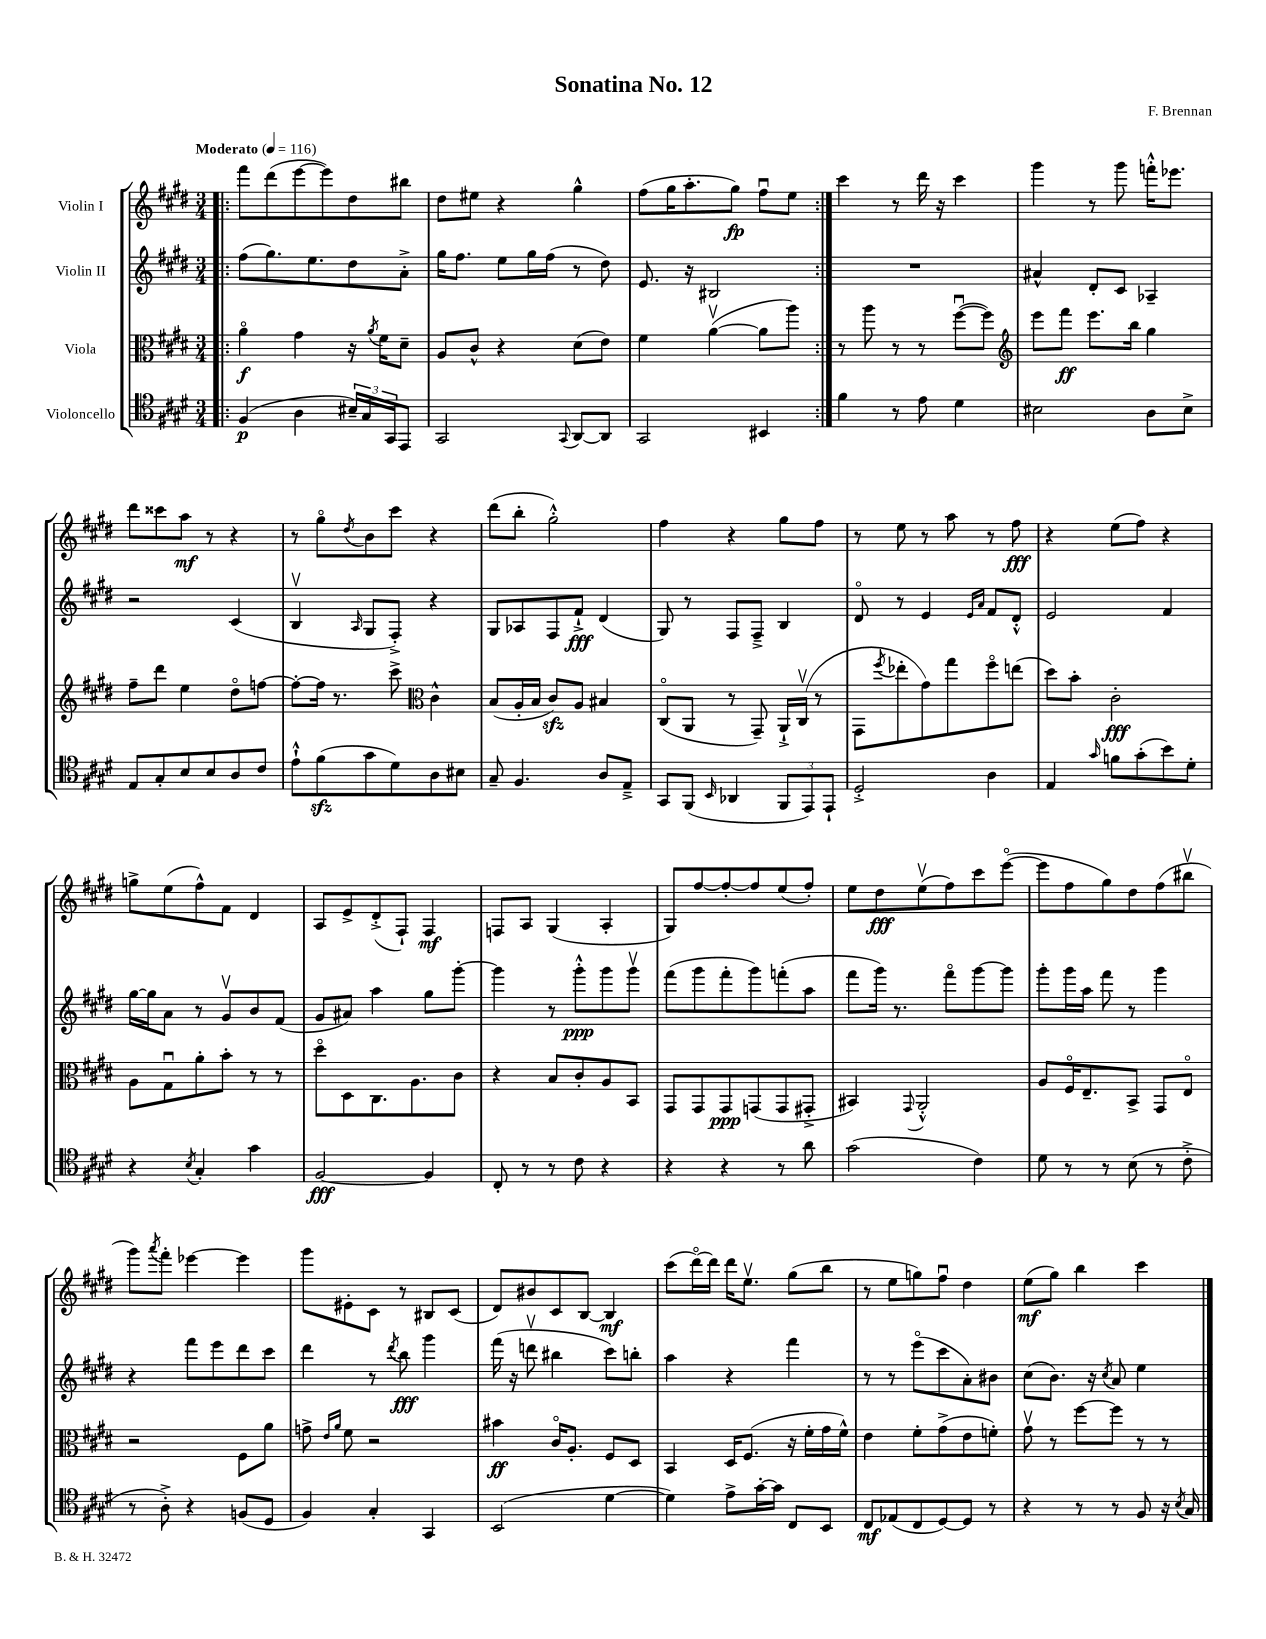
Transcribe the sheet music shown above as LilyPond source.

\header { title = "Sonatina No. 12" composer = "F. Brennan" }
<<
\new StaffGroup <<
\new Staff = "s0" \with { instrumentName = "Violin I" } {
    \clef treble \key e \major \numericTimeSignature \time 3/4 \tempo "Moderato" 4 = 116
    \repeat volta 2 { \bar ".|:" fis'''8 dis'''8( e'''8~ e'''8) dis''8 bis''8 |
    dis''8 eis''8 r4 gis''4-^ |
    fis''8( gis''16 a''8.-. gis''8\fp) fis''8\downbow e''8 | }
    cis'''4 r8 dis'''16 r16 cis'''4 |
    gis'''4 r8 gis'''8 f'''16-.-^ ees'''8. |
    dis'''8 cisis'''8 a''8\mf r8 r4 |
    r8 gis''8\flageolet \acciaccatura { dis''8 } b'8 cis'''8 r4 |
    dis'''8( b''8-. gis''2-.-^) |
    fis''4 r4 gis''8 fis''8 |
    r8 e''8 r8 a''8 r8 fis''8\fff |
    r4 e''8( fis''8) r4 |
    g''8-> e''8( fis''8-^) fis'8 dis'4 |
    a8 e'8-> dis'8-.->( fis8-!) fis4\mf |
    f8 a8 gis4( a4-. |
    gis8) fis''8~ fis''8~-. fis''8 e''8( fis''8-.) |
    e''8 dis''8\fff e''8\upbow( fis''8) cis'''8 e'''8~\flageolet( |
    e'''8 fis''8 gis''8) dis''8 fis''8( bis''8\upbow |
    gis'''8) \acciaccatura { a'''8 } fis'''8-. ees'''4~ ees'''4 |
    gis'''8 eis'8-. cis'8 r8 bis8 cis'8( |
    dis'8) bis'8 cis'8 b8~ b4\mf |
    cis'''8( dis'''16~\flageolet) dis'''16 dis'''16 e''8.\upbow gis''8( b''8 |
    r8 e''8 g''8) fis''8\downbow dis''4 |
    e''8\mf( gis''8) b''4 cis'''4 \bar "|." |
}
\new Staff = "s1" \with { instrumentName = "Violin II" } {
    \clef treble \key e \major \numericTimeSignature \time 3/4
    \repeat volta 2 { \bar ".|:" fis''8( gis''8.) e''8. dis''8 a'8-.-> |
    gis''16 fis''8. e''8 gis''16 fis''16( r8 dis''8) |
    e'8. r16 bis2 | }
    R2. |
    ais'4-^ dis'8-. cis'8 aes4-- |
    r2 cis'4( |
    b4\upbow \grace { a16 } gis8 fis8-.->) r4 |
    gis8 aes8 fis8 fis'8-!->\fff dis'4( |
    gis8) r8 fis8 fis8---> b4 |
    dis'8\flageolet r8 e'4 \grace { e'16 a'16 } fis'8 dis'8-.-^ |
    e'2 fis'4 |
    gis''16~ gis''16 a'8 r8 gis'8\upbow b'8 fis'8( |
    gis'8 ais'8) a''4 gis''8 gis'''8~-. |
    gis'''4 r8 gis'''8-.-^\ppp gis'''8 gis'''8\upbow |
    fis'''8( gis'''8 fis'''8-. gis'''8) f'''8-.( a''8 |
    fis'''8 gis'''16) r8. fis'''8\flageolet gis'''8~ gis'''8 |
    gis'''8-. gis'''16 a''16 fis'''8 r8 gis'''4 |
    r4 fis'''8 e'''8 dis'''8 cis'''8 |
    dis'''4 r8 \acciaccatura { dis'''8 } b''8\fff gis'''4 |
    fis'''16( r16 d'''8\upbow bis''4 cis'''8) b''8-. |
    a''4 r4 fis'''4 |
    r8 r8 e'''8\flageolet( cis'''8 a'8-.) bis'8 |
    cis''8( b'8.) r16 \acciaccatura { cis''8 } a'8 e''4 \bar "|." |
}
\new Staff = "s2" \with { instrumentName = "Viola" } {
    \clef alto \key e \major \numericTimeSignature \time 3/4
    \repeat volta 2 { \bar ".|:" a'4\flageolet\f gis'4 r16 \acciaccatura { a'8 } fis'16 dis'8-- |
    a8 cis'8-^ r4 dis'8( e'8) |
    fis'4 a'4~\upbow( a'8 a''8) | }
    r8 a''8 r8 r8 fis''8~\downbow( fis''8) |
    \clef treble e'''8 fis'''8\ff e'''8. b''16 gis''4 |
    fis''8-- dis'''8 e''4 dis''8\flageolet f''8~ |
    f''8~-. f''16 r8. cis'''8-> \clef alto cis'4-^ |
    b8( a16-. b16 cis'8\sfz) a8 bis4 |
    cis8\flageolet( a,8 r8 gis,8--) a,16-!-> cis16\upbow( r8 |
    gis,8 \acciaccatura { fis''8 } ees''8-. gis'8) gis''8 fis''8\flageolet e''8( |
    dis''8) b'8-. cis'2-.\fff |
    a8 gis8\downbow a'8-. b'8-. r8 r8 |
    dis''8\flageolet dis8 cis8. a8. cis'8 |
    r4 b8 cis'8-. a8 b,8 |
    gis,8 gis,8 gis,8\ppp g,8( g,8 gis,8-.-> |
    bis,4) \appoggiatura { gis,8 } a,2-.-^ |
    a8 fis16\flageolet e8.-- b,8-> gis,8 e8\flageolet |
    r2 fis8 a'8 |
    g'8-> \grace { e'16 a'16 } fis'8 r2 |
    bis'4\ff cis'16\flageolet a8.-. fis8 dis8 |
    b,4 dis16 fis8.( r16 fis'16-. gis'16 fis'16-^) |
    e'4 fis'8-. gis'8->( e'8 f'8-.) |
    gis'8\upbow r8 fis''8~ fis''8 r8 r8 \bar "|." |
}
\new Staff = "s3" \with { instrumentName = "Violoncello" } {
    \clef tenor \key e \major \numericTimeSignature \time 3/4
    \repeat volta 2 { \bar ".|:" fis4\p( a4 \tuplet 3/2 { bis16--) gis16 gis,16 } e,8 |
    gis,2 \appoggiatura { gis,8 } a,8~ a,8 |
    gis,2 bis,4 | }
    fis'4 r8 e'8 dis'4 |
    bis2 a8 bis8-> |
    e8 gis8-. b8 b8 a8 cis'8 |
    e'8-!-^ fis'8\sfz( gis'8 dis'8) a8 bis8 |
    gis8-- fis4. a8 e8---> |
    gis,8 fis,8( \grace { b,16 } aes,4 \tuplet 3/2 { fis,8 e,8) e,8-! } |
    dis2-.-> a4 |
    e4 \grace { gis'16 } f'8 gis'8-.( b'8) dis'8-. |
    r4 \acciaccatura { b8 } gis4-. gis'4 |
    fis2~\fff fis4 |
    cis8-. r8 r8 cis'8 r4 |
    r4 r4 r8 a'8 |
    gis'2( cis'4) |
    dis'8 r8 r8 b8( r8 cis'8-.-> |
    r8 a8-.->) r4 f8( dis8 |
    fis4) gis4-. gis,4 |
    b,2( dis'4~ |
    dis'4) e'8-> gis'16~-. gis'16 cis8 b,8 |
    cis8\mf ees8( cis8 dis8~) dis8 r8 |
    r4 r8 r8 fis8 r16 \acciaccatura { b8 } gis16 \bar "|." |
}
>>
>>
\layout { \context { \Score \remove "Bar_number_engraver" } }
